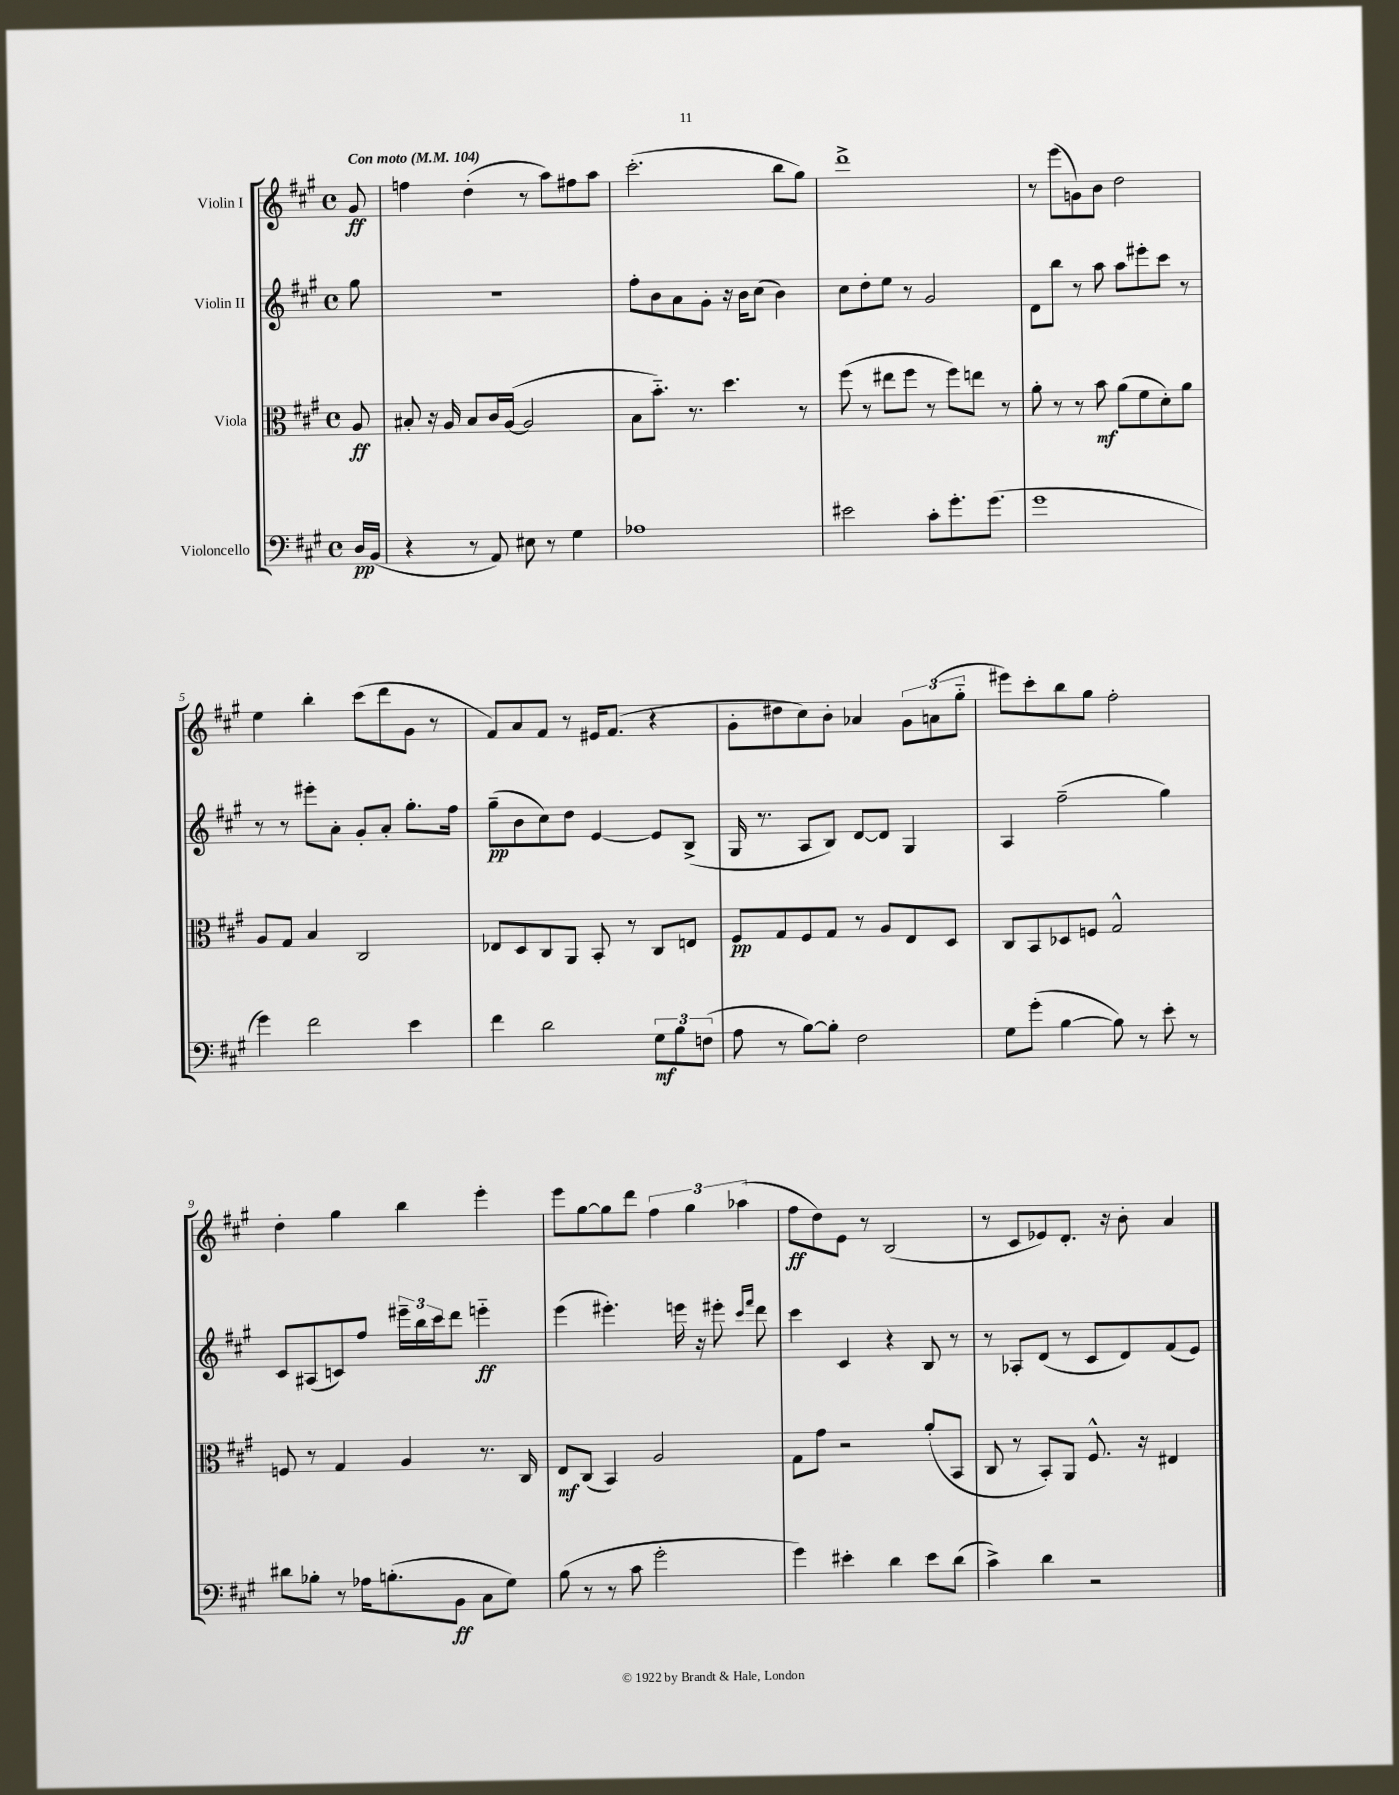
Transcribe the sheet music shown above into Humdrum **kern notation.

**kern	**dynam	**kern	**dynam	**kern	**dynam	**kern	**dynam
*part4	*part4	*part3	*part3	*part2	*part2	*part1	*part1
*staff4	*staff4	*staff3	*staff3	*staff2	*staff2	*staff1	*staff1
*I"Violoncello	*	*I"Viola	*	*I"Violin II	*	*I"Violin I	*
*clefF4	*	*clefC3	*	*clefG2	*	*clefG2	*
*k[f#c#g#]	*	*k[f#c#g#]	*	*k[f#c#g#]	*	*k[f#c#g#]	*
*M4/4	*	*M4/4	*	*M4/4	*	*M4/4	*
*met(c)	*	*met(c)	*	*met(c)	*	*met(c)	*
*MM104	*	*MM104	*	*MM104	*	*MM104	*
=	=	=	=	=	=	=	=
!	!	!	!	!	!	!LO:TX:a:B:t=Con moto	!
16D/LL	pp	8A/	ff	8gg#\	.	8g#/	ff
(16BB/JJ	.	.	.	.	.	.	.
=1	=1	=1	=1	=1	=1	=1	=1
4r	.	8B#X'/	.	1r	.	4ffn\	.
.	.	16r	.	.	.	.	.
.	.	16A/	.	.	.	.	.
8r	.	8B#/L	.	.	.	(4dd'\	.
8AA/)	.	16c#/L	.	.	.	.	.
.	.	([16A/JJ	.	.	.	.	.
8E#X\	.	2A/]	.	.	.	8r	.
8r	.	.	.	.	.	8aa\L)	.
4G#\	.	.	.	.	.	8ff#X\	.
.	.	.	.	.	.	8aa\J	.
=2	=2	=2	=2	=2	=2	=2	=2
1A-X	.	8B\L	.	8ff#'\L	.	(2.ccc#'\	.
.	.	8.b\J)	.	8b\	.	.	.
.	.	.	.	8a\	.	.	.
.	.	8.r	.	.	.	.	.
.	.	.	.	8g#'\J	.	.	.
.	.	4.dd\	.	16r	.	.	.
.	.	.	.	16b\KL	.	.	.
.	.	.	.	(8cc#\J	.	.	.
.	.	.	.	4b\)	.	8bb\L	.
.	.	8r	.	.	.	8gg#\J)	.
=3	=3	=3	=3	=3	=3	=3	=3
2e#X\	.	(8ff#\	.	8cc#\L	.	1ddd^	.
.	.	8r	.	8dd'\	.	.	.
.	.	8ee#X\L	.	8ee\J	.	.	.
.	.	8ff#\J	.	8r	.	.	.
8c#'\L	.	8r	.	2g#/	.	.	.
8.g#'\	.	8ff#\L)	.	.	.	.	.
.	.	8een\J	.	.	.	.	.
(8.g#\J	.	.	.	.	.	.	.
.	.	8r	.	.	.	.	.
=4	=4	=4	=4	=4	=4	=4	=4
1g#	.	8a'\	.	8d\L	.	8r	.
.	.	8r	.	8bb\J	.	(8eee\L	.
.	.	8r	.	8r	.	8gn\)	.
.	.	8b\	mf	8aa\	.	8b\J	.
.	.	(8a\L	.	8aa\L	.	2dd\	.
.	.	8f#\	.	8eee#X'\	.	.	.
.	.	8d'\)	.	8ccc#\J	.	.	.
.	.	8a\J	.	8r	.	.	.
!!LO:LB:g=z
=5	=5	=5	=5	=5	=5	=5	=5
4g#\)	.	8A/L	.	8r	.	4ee\	.
.	.	8G#/J	.	8r	.	.	.
2f#\	.	4B/	.	8eee#X'\L	.	4bb'\	.
.	.	.	.	8a'\J	.	.	.
.	.	2C#/	.	8g#'/L	.	(8ccc#\L	.
.	.	.	.	8a'/J	.	8ddd\	.
4e\	.	.	.	8.gg#'\L	.	8g#\J	.
.	.	.	.	.	.	8r	.
.	.	.	.	16ff#\Jk	.	.	.
=6	=6	=6	=6	=6	=6	=6	=6
4f#\	.	8E-X/L	.	(8gg#~\L	pp	8f#/L)	.
.	.	8D/	.	8b\	.	8a/	.
2d\	.	8C#/	.	8cc#\)	.	8f#/J	.
.	.	8AA/J	.	8dd\J	.	8r	.
.	.	8BB'/	.	[4e/	.	16e#X/KL	.
.	.	.	.	.	.	(8.f#/J	.
.	.	8r	.	.	.	.	.
12G#\L	mf	8C#/L	.	8e/L]	.	4r	.
12B\	.	.	.	.	.	.	.
.	.	8En/J	.	(8B^/J	.	.	.
(12Fn\J	.	.	.	.	.	.	.
=7	=7	=7	=7	=7	=7	=7	=7
8A\	.	8F#/L	pp	16G#/	.	8g#'\L	.
.	.	.	.	8.r	.	.	.
8r	.	8G#/	.	.	.	8dd#X\	.
[8B\L)	.	8F#/	.	8A/L	.	8cc#\)	.
8B'\J]	.	8G#/J	.	8B/J)	.	8b'\J	.
2F#\	.	8r	.	[8d/L	.	4a-X/	.
.	.	8A/L	.	8d/J]	.	.	.
.	.	8E/	.	4G#/	.	12g#\L	.
.	.	.	.	.	.	(12an\	.
.	.	8D/J	.	.	.	.	.
.	.	.	.	.	.	12gg#\J	.
=8	=8	=8	=8	=8	=8	=8	=8
8G#\L	.	8C#/L	.	4A/	.	8eee#X\L)	.
(8g#'\J	.	8BB/	.	.	.	8ccc#'\	.
[4B\	.	8D-X/	.	(2ff#~\	.	8bb\	.
.	.	8Fn/J	.	.	.	8gg#\J	.
8B\])	.	2G#^^/	.	.	.	2ff#'\	.
8r	.	.	.	.	.	.	.
8e'\	.	.	.	4gg#\)	.	.	.
8r	.	.	.	.	.	.	.
!!LO:LB:g=z
=9	=9	=9	=9	=9	=9	=9	=9
8d#X\L	.	8Fn/	.	8c#/L	.	4dd'\	.
8B-X'\J	.	8r	.	(8A#X/	.	.	.
8r	.	4G#/	.	8cn/)	.	4gg#\	.
16A-X\KL	.	.	.	8ff#/J	.	.	.
(8.Bn'\	.	.	.	.	.	.	.
.	.	4A/	.	24eee#X~\LL	.	4bb\	.
.	.	.	.	24bb\	.	.	.
.	.	.	.	24ccc#\J	.	.	.
8BB\J	ff	.	.	8ddd\J	.	.	.
8C#\L	.	8.r	.	4eeen\	ff	4eee'\	.
8G#\J)	.	.	.	.	.	.	.
.	.	16C#/	.	.	.	.	.
=10	=10	=10	=10	=10	=10	=10	=10
(8B\	.	8E/L	mf	(4eee\	.	8eee\L	.
8r	.	(8C#/J	.	.	.	[8gg#\	.
8r	.	4BB/)	.	4.eee#X'\)	.	8gg#\]	.
8c#\	.	.	.	.	.	8ddd\J	.
2g#'\	.	2A/	.	.	.	6ff#\	.
.	.	.	.	16eeen\	.	.	.
.	.	.	.	.	.	6gg#\	.
.	.	.	.	16r	.	.	.
.	.	.	.	8eee#X'\	.	.	.
.	.	.	.	.	.	(6aa-X\	.
.	.	.	.	16qqccc#/LL	.	.	.
.	.	.	.	16qqfff#/JJ	.	.	.
.	.	.	.	8ddd\	.	.	.
=11	=11	=11	=11	=11	=11	=11	=11
4g#\)	.	8G#\L	.	4ccc#\	.	8ff#\L	ff
.	.	8g#\J	.	.	.	8dd\)	.
4e#X'\	.	2r	.	4c#/	.	8e\J	.
.	.	.	.	.	.	8r	.
4d\	.	.	.	4r	.	(2B/	.
8e#\L	.	(8a'/L	.	8B/	.	.	.
(8d\J	.	8BB/J	.	8r	.	.	.
=12	=12	=12	=12	=12	=12	=12	=12
4c#^\)	.	8C#/	.	8r	.	8r	.
.	.	8r	.	8A-X'/L	.	8c#/L	.
4d\	.	8BB'/L)	.	(8d/J	.	8e-X/)	.
.	.	8AA/J	.	8r	.	8.d'/J	.
2r	.	8.F#^^/	.	8c#/L	.	.	.
.	.	.	.	.	.	16r	.
.	.	.	.	8d/)	.	8b'\	.
.	.	16r	.	.	.	.	.
.	.	4E#X/	.	(8f#/	.	4a/	.
.	.	.	.	8e/J)	.	.	.
==	==	==	==	==	==	==	==
*-	*-	*-	*-	*-	*-	*-	*-
